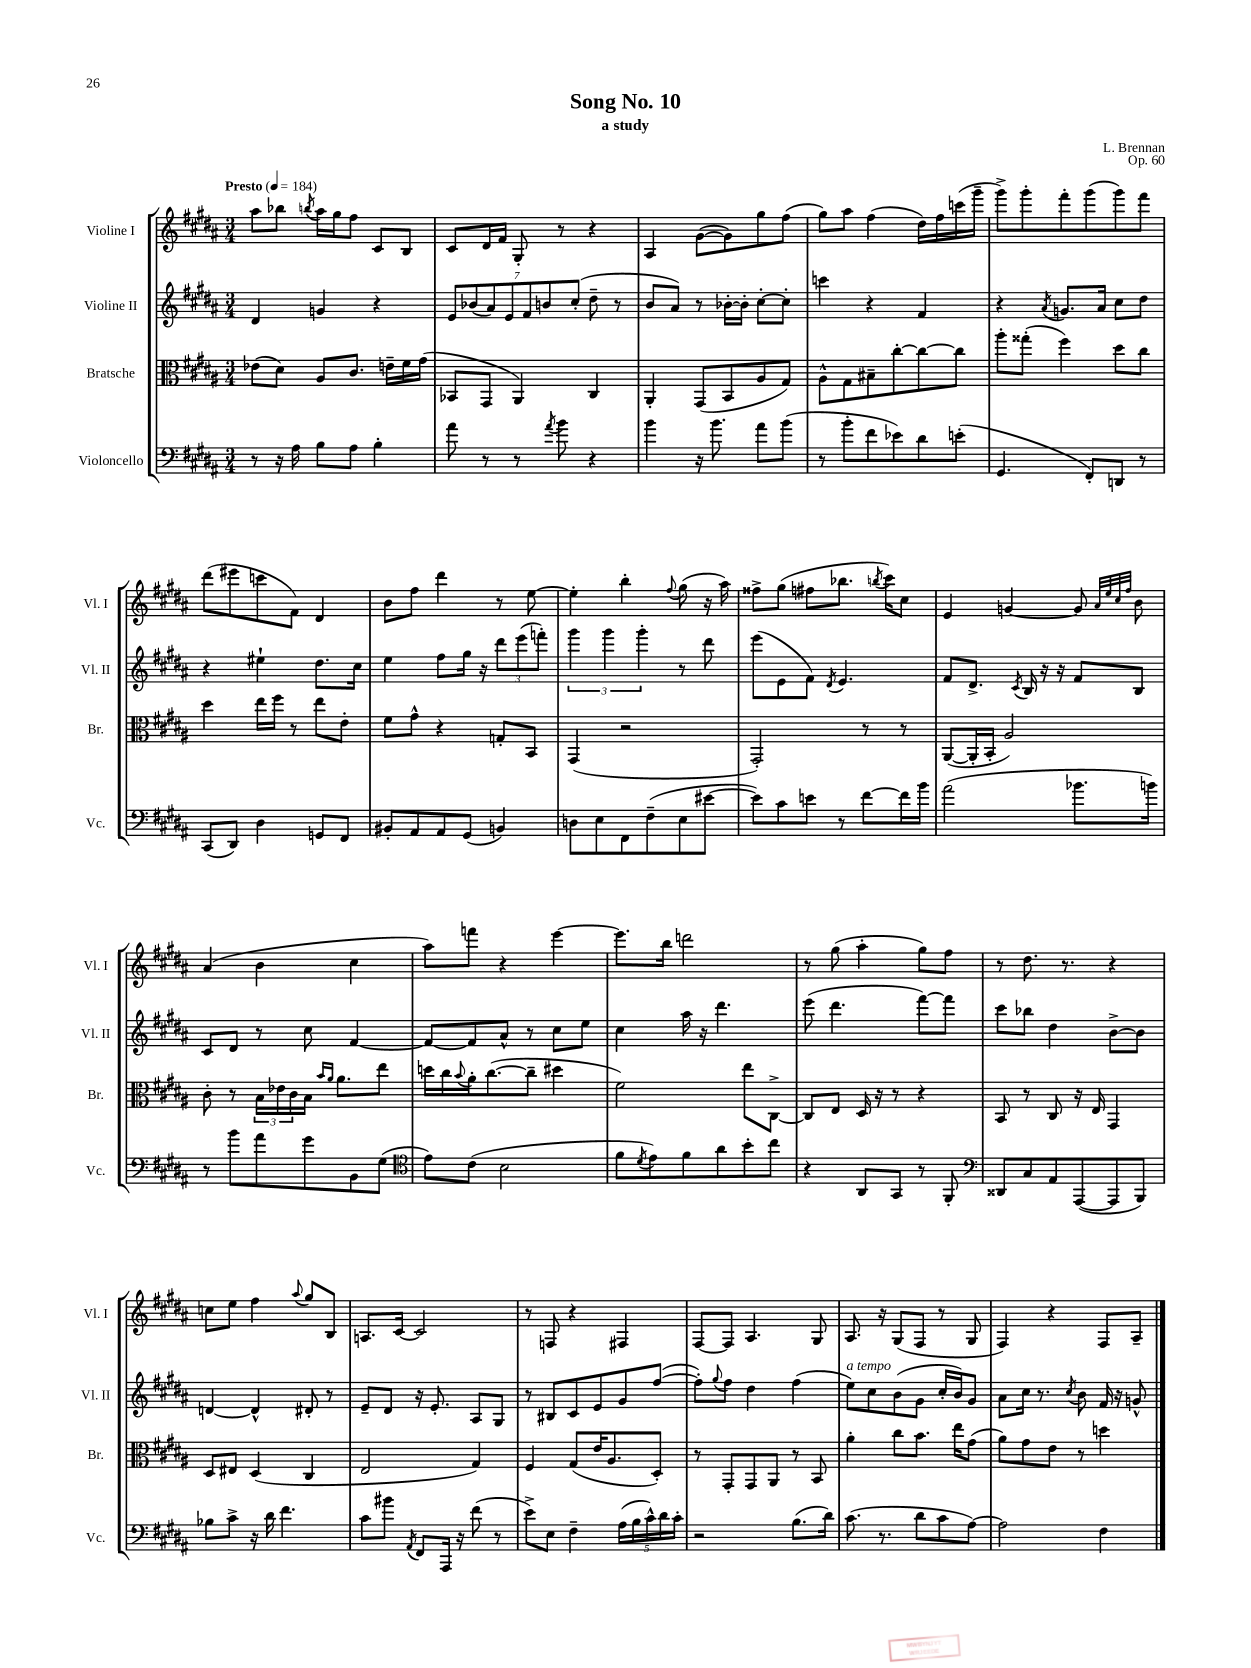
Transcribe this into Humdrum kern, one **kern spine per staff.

**kern	**kern	**kern	**kern
*part4	*part3	*part2	*part1
*staff4	*staff3	*staff2	*staff1
*I"Violoncello	*I"Bratsche	*I"Violine II	*I"Violine I
*I'Vc.	*I'Br.	*I'Vl. II	*I'Vl. I
*clefF4	*clefC3	*clefG2	*clefG2
*k[f#c#g#d#a#]	*k[f#c#g#d#a#]	*k[f#c#g#d#a#]	*k[f#c#g#d#a#]
*M3/4	*M3/4	*M3/4	*M3/4
*MM184	*MM184	*MM184	*MM184
=1	=1	=1	=1
!	!	!	!LO:TX:a:B:t=Presto
8r	(8e-X\L	4d#/	8aa#\L
16r	8d#\J)	.	8bb-X\J
16A#\	.	.	.
.	.	.	8qbbn/
8B\L	8A#/L	4gn/	16aa#\LL
.	.	.	16gg#\J
8A#\J	8.c#/J	.	8ff#\J
4B'\	.	4r	8c#/L
.	16en~\LL	.	.
.	16f#\	.	8B/J
.	(16g#\JJ	.	.
=2	=2	=2	=2
8a#\	8BB-X/L	14e/L	8c#/L
.	.	(14b-X/	.
8r	8GG#/J	.	16d#/L
.	.	14a#/)	.
.	.	.	16f#/JJ
.	.	14e/	.
8r	4AA#/)	.	8G#'/
.	.	14f#/	.
.	.	14bn/	.
8qa#/	.	.	.
8b\	.	.	8r
.	.	(14cc#'/J	.
4r	4C#/	8dd#~\	4r
.	.	8r	.
=3	=3	=3	=3
4b\	4AA#'/	8b/L	4A#/
.	.	8a#/J)	.
16r	(8GG#/L	8r	([8g#\L
8.b\	.	.	.
.	8BB/	[16b-X'\LL	8g#\])
.	.	16b-'\JJ]	.
8a#\L	8A#/	[8cc#'\L	8gg#\
(8b\J	8G#/J)	8cc#'\J]	(8ff#\J
=4	=4	=4	=4
8r	8A#^^\L	4cccn\	8gg#\L)
8b'\L	8G#\	.	8aa#\J
8f#\	8B#X~\	4r	(4ff#\
8e-X\)	[8cc#'\	.	.
8d#\	8cc#\_	4f#/	16dd#\LL)
.	.	.	16ff#\
(8en'\J	8cc#\J]	.	(16cccn\
.	.	.	16ggg#~\JJ
=5	=5	=5	=5
4.GG#/	8aa#'\L	4r	8ggg#^\L)
.	(8gg##X'\J	.	8ggg#'\
.	.	8qa#/	.
.	4ff#\)	8.gn/L	8fff#'\
8FF#'/L)	.	.	(8ggg#\
.	.	16a#/Jk	.
8DDn/J	8dd#\L	8cc#\L	8ggg#\)
8r	8cc#\J	8dd#\J	8fff#\J
!!LO:LB:g=z
=6	=6	=6	=6
(8CC#/L	4dd#\	4r	(8ddd#\L
8DD#/J)	.	.	8eee#X\
4D#\	16ee\LL	4ee#X`\	8cccn\
.	16ff#\JJ	.	.
.	8r	.	8f#\J)
8GGn/L	8ee\L	8.dd#\L	4d#/
8FF#/J	8e'\J	.	.
.	.	16cc#\Jk	.
=7	=7	=7	=7
8BB#X'/L	8f#\L	4ee\	8b\L
8AA#/	8g#^^\J	.	8ff#\J
8AA#/	4r	8ff#\L	4ddd#\
(8GG#/J	.	16gg#\Jk	.
.	.	16r	.
4BBn/)	8Gn'/L	12ddd#\L	8r
.	.	(12eee\	.
.	8BB/J	.	[8ee\
.	.	12fffn'\J)	.
=8	=8	=8	=8
8Dn\L	(4GG#/	6ggg#\	4ee'\]
8E\	.	.	.
.	.	6ggg#\	.
8FF#\	2r	.	4bb'\
.	.	6ggg#'\	.
(8F#~\	.	.	.
.	.	.	8qqff#/
8E\	.	8r	(8gg#\
[8e#X\J	.	8ddd#\	16r
.	.	.	16aa#\)
=9	=9	=9	=9
8e#\L])	2GG#'/)	(8eee\L	8ff##X^\L
8c#\	.	8e\	(8gg#\J
8en\J	.	8f#\J)	8ff#X\L
.	.	8qd#/	.
8r	.	4.e/	8.bb-X\J
[8f#\L	8r	.	.
.	.	.	8qbbn/
.	.	.	16ccc#\KL)
16f#\L]	8r	.	8cc#\J
16b\JJ	.	.	.
=10	=10	=10	=10
(2a#\	([8AA#/L	8f#/L	4e/
.	16AA#'/L]	8.d#^/J	.
.	16BB'/JJ	.	.
.	2A#/)	.	[4gn/
.	.	8qc#/	.
.	.	16B/	.
.	.	16r	.
.	.	16r	.
8.b-X\L	.	8f#/L	8g/]
.	.	.	32qqa#/LLL
.	.	.	32qqee/
.	.	.	32qqcc#/
.	.	.	32qqff#/JJJ
.	.	8B/J	8b\
16bn\Jk)	.	.	.
!!LO:LB:g=z
=11	=11	=11	=11
8r	8c#'\	8c#/L	(4a#/
8b\L	8r	8d#/J	.
8a#\	24B\LL	8r	4b\
.	24e-X\	.	.
.	24c#\	.	.
8g#\	16B\JJ	8cc#\	.
.	16qqb/LL	.	.
.	16qqa#/JJ	.	.
.	8.a#\L	.	.
8BB\	.	[4f#/	4cc#\
(8G#\J	8ee\J	.	.
=12	=12	=12	=12
*clefC4	*	*	*
8e\L)	16ddn\LL	8f#/L_	8aa#\L)
.	16cc#\	.	.
.	8qqb/	.	.
(8c#\J	16a#'\J	8f#/]	8fffn\J
.	([8.cc#\	.	.
2B\	.	8a#^^/J	4r
.	8cc#~\J]	8r	.
.	4dd#X\	8cc#\L	[4eee\
.	.	8ee\J	.
=13	=13	=13	=13
8f#\L	2f#\)	4cc#\	8.eee\L]
8qd#/	.	.	.
8e\)	.	.	.
.	.	.	16bb\Jk
8f#\	.	16aa#\	2dddn\
.	.	16r	.
8a#\	.	4.ddd#\	.
8b'\	8ee\L	.	.
8cc#\J	[8C#^\J	.	.
=14	=14	=14	=14
4r	8C#/L]	(8eee\	8r
.	8E/J	4.ddd#\	(8gg#\
8AA#/L	16D#/	.	4aa#'\
.	16r	.	.
8GG#/J	8r	.	.
8r	4r	[8fff#\L)	8gg#\L)
8FF#'/	.	8fff#\J]	8ff#\J
=15	=15	=15	=15
*clefF4	*	*	*
8DD##X/L	8BB/	8ccc#\L	8r
8C#/	8r	8bb-X\J	8.dd#\
8AA#/	8C#/	4dd#\	.
.	.	.	8.r
([8AAA#/	16r	.	.
.	16E/	.	.
8AAA#/]	4GG#/	[8b^\L	4r
8BBB/J)	.	8b\J]	.
!!LO:LB:g=z
=16	=16	=16	=16
8B-X\L	8D#/L	[4dn/	8ccn\L
8c#^\J	8E#X/J	.	8ee\J
16r	(4D#/	4d^^/]	4ff#\
16d#\	.	.	.
4.f#\	.	.	.
.	.	.	8qqaa#/
.	4C#/	8d#X'/	8gg#/L
.	.	8r	8B/J
=17	=17	=17	=17
8c#\L	2E/	8e~/L	8.An/L
8b#X\J	.	8d#/J	.
.	.	.	[16c#/Jk
8qAA#/	.	.	.
8FF#/L	.	16r	2c#/]
.	.	8.e'/	.
16AAA#/Jk	.	.	.
16r	.	.	.
(8f#\	4G#/)	8A#/L	.
8r	.	8G#/J	.
=18	=18	=18	=18
8e^\L)	4F#/	8r	8r
8E\J	.	8B#X/L	8Fn/
4F#~\	(8G#/L	8c#/	4r
.	16e/K	8e/	.
.	8.A#/	.	.
(20A#\LL	.	8g#/	4F#X/
20B\	.	.	.
20c#^^\)	.	.	.
.	8D#'/J)	([8ff#/J	.
20d#\	.	.	.
20c#'\JJ	.	.	.
=19	=19	=19	=19
2r	8r	8ff#'\L])	[8F#/L
.	.	8qqgg#/	.
.	8GG#'/L	8ff#\J	8F#/J]
.	8GG#/	4dd#\	4.A#/
.	8AA#/J	.	.
(8.B\L	8r	(4ff#\	.
.	8BB/	.	8G#/
16d#\Jk)	.	.	.
=20	=20	=20	=20
!	!	!LO:TX:a:i:t=a tempo	!
(8.c#\	4a#'\	8ee\L)	8.A#/
.	.	8cc#\	.
8.r	.	.	16r
.	8cc#\L	(8b\	(8G#/L
8d#\L	8.b\J	8g#\J	8F#/J
8c#\	.	16cc#'/LL	8r
.	16ee\KL	16b/J)	.
[8A#\J)	(8g#\J	8g#/J	8G#/
=21	=21	=21	=21
2A#\]	8a#\L)	8a#\L	4F#/)
.	8g#\	16cc#\Jk	.
.	.	8.r	.
.	8e\J	.	4r
.	.	8qcc#/	.
.	8r	8b\	.
4F#\	4ddn\	16f#/	8F#/L
.	.	16r	.
.	.	8gn^^/	8A#~/J
==	==	==	==
*-	*-	*-	*-
